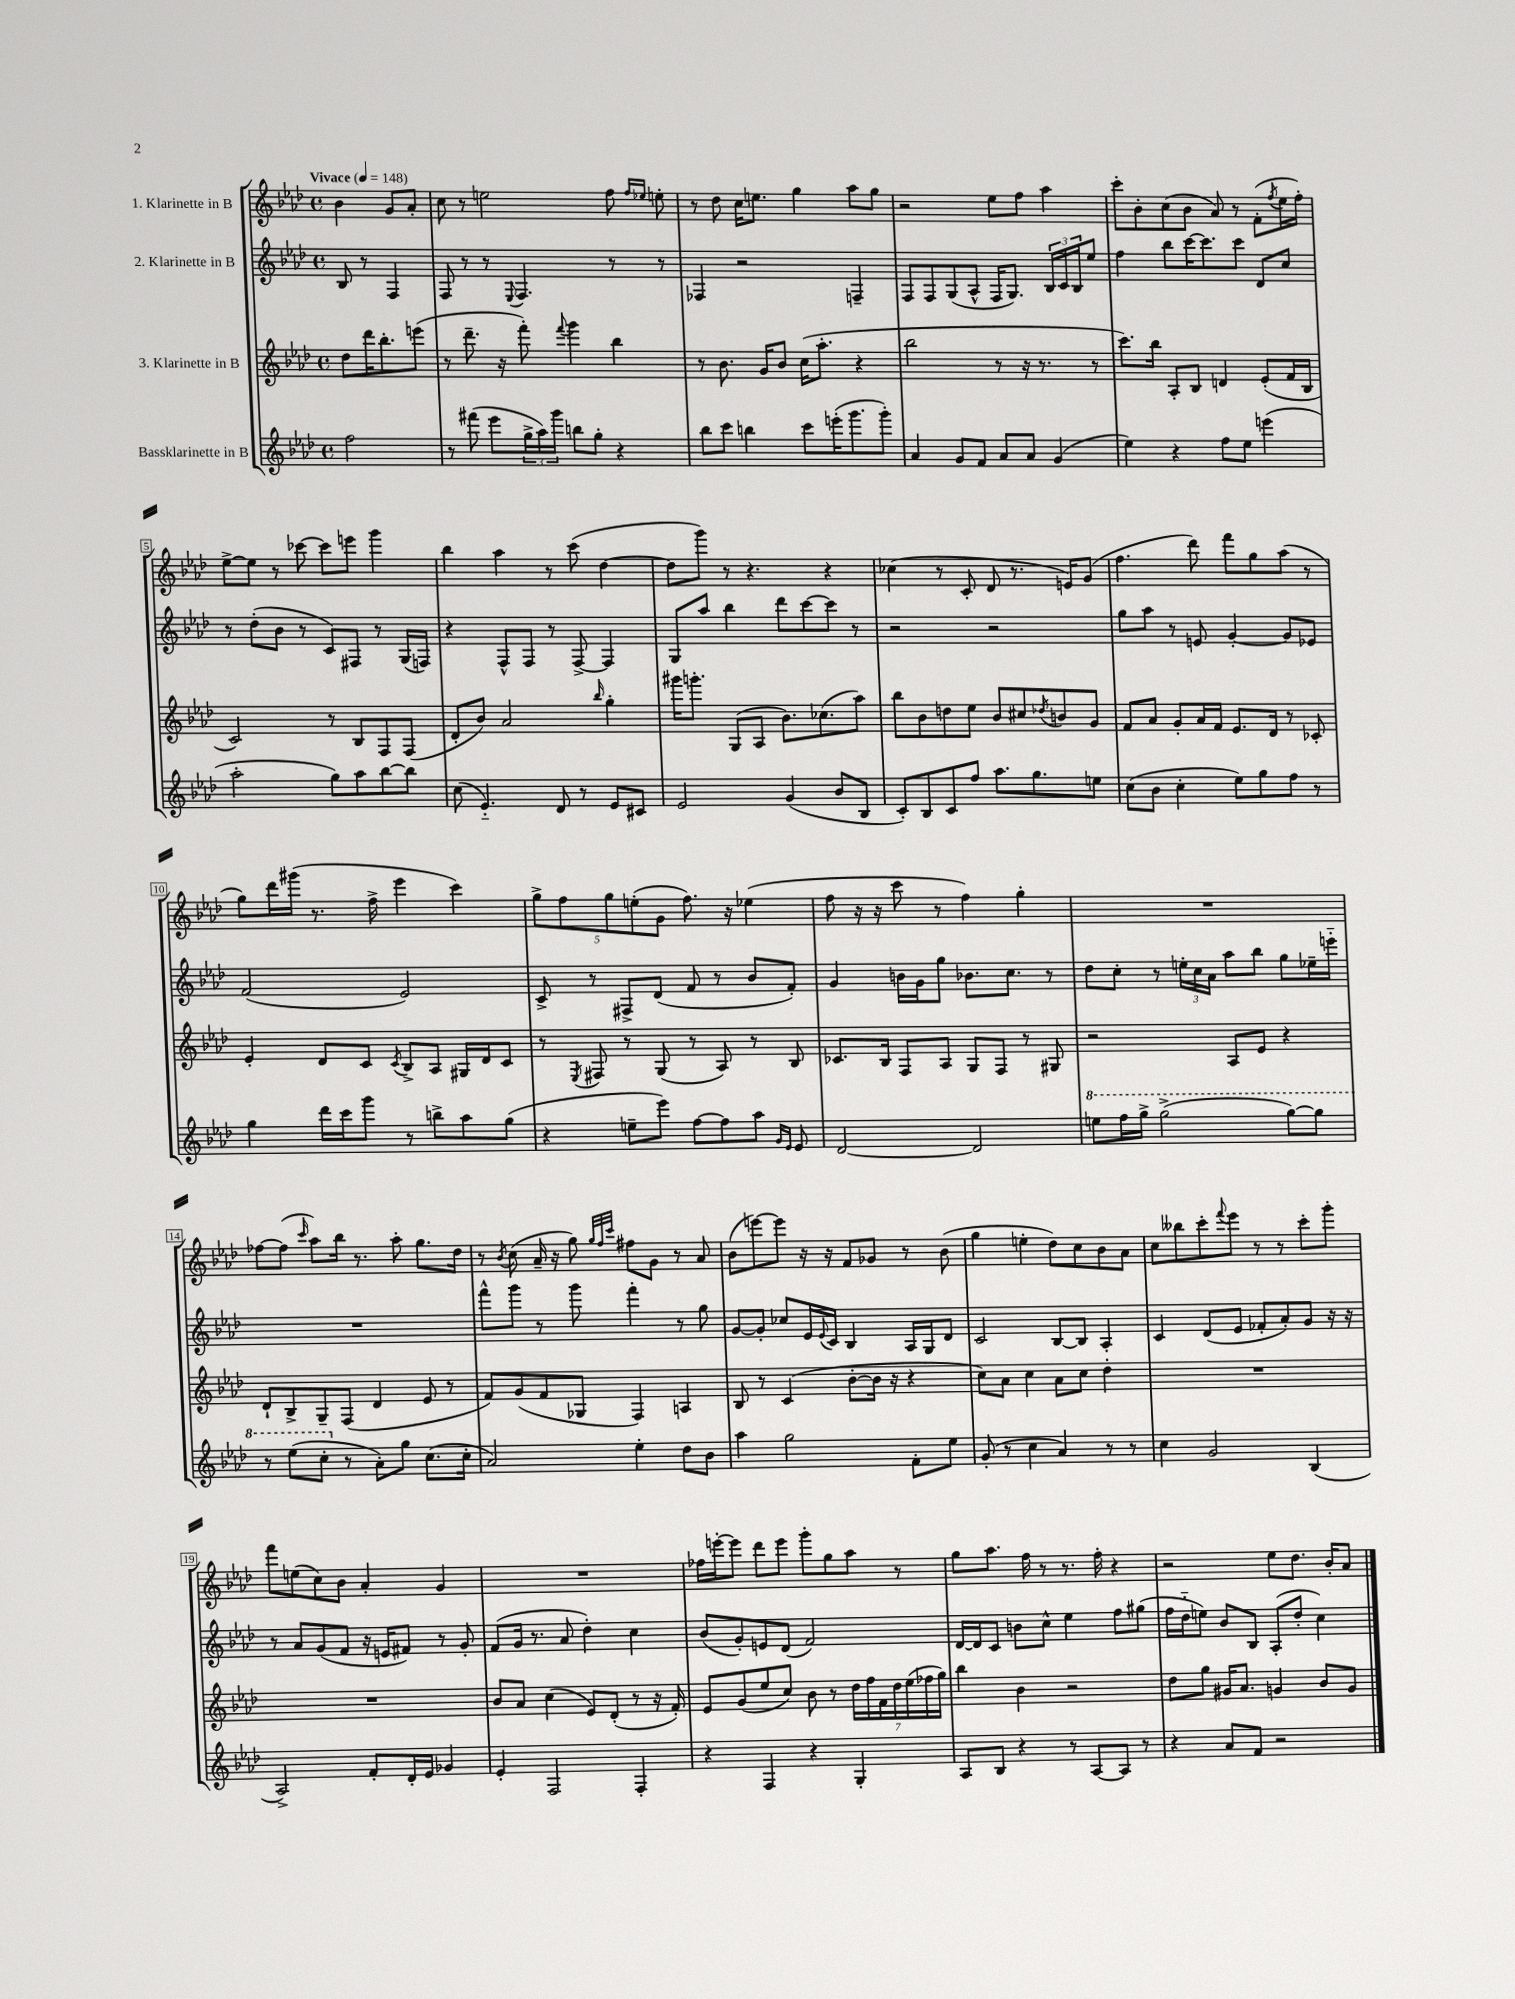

**kern	**kern	**kern	**kern
*part4	*part3	*part2	*part1
*staff4	*staff3	*staff2	*staff1
*I"Bassklarinette in B	*I"3. Klarinette in B	*I"2. Klarinette in B	*I"1. Klarinette in B
*clefG2	*clefG2	*clefG2	*clefG2
*k[b-e-a-d-]	*k[b-e-a-d-]	*k[b-e-a-d-]	*k[b-e-a-d-]
*M4/4	*M4/4	*M4/4	*M4/4
*met(c)	*met(c)	*met(c)	*met(c)
*MM148	*MM148	*MM148	*MM148
=	=	=	=
!	!	!	!LO:TX:a:B:t=Vivace
2ff\	8dd-\L	8B-/	4b-\
.	16ddd-\K	8r	.
.	8.bb-'\	.	.
.	.	4F/	8g/L
.	(8eeen\J	.	8a-'/J
=1	=1	=1	=1
8r	8r	8F/	8cc\
(8fff#X\	8.ddd-~\	8r	8r
8eee-\L	.	8r	2een\
.	16r	.	.
.	.	8qqE-/	.
24gg^\L	8fff'\)	4.F/	.
24aa-\)	.	.	.
24ggg\JJ	.	.	.
.	8qqfff/	.	.
8bbn\L	4ggg\	.	.
8gg'\J	.	.	.
4r	4bb-\	8r	8ff\
.	.	.	16qqff/LL
.	.	.	16qqee-X/JJ
.	.	8r	8een'\
=2	=2	=2	=2
8bb-\L	8r	4F-X/	8r
8ccc\J	8.b-\	.	8dd-\
4bbn\	.	2r	16cc\KL
.	16g/KL	.	8.een\J
.	8b-/J	.	.
8ccc\L	(16cc\KL	.	4gg\
.	8.aa-'\J	.	.
(16eeen'\K	.	.	.
8.ggg\	.	.	.
.	4r	4Fn~/	8aa-\L
8ggg'\J)	.	.	8gg\J
=3	=3	=3	=3
4a-/	2bb-\	8F/L	2r
.	.	8F/	.
8g/L	.	(8G/	.
8f/J	.	8A-^^/J	.
8a-/L	8r	16F/KL	8ee-\L
.	.	8.G/J)	.
8a-/J	16r	.	8ff\J
.	8.r	.	.
(4g/	.	24B-/LL	4aa-\
.	.	24c/	.
.	.	24B-/J	.
.	8r	8ee-/J	.
=4	=4	=4	=4
4ee-\)	8.ccc\L)	4ff\	8ccc'\L
.	.	.	8b-'\
.	16bb-\Jk	.	.
4r	8A-'/L	8bb-\L	(8cc\
.	8B-/J	[16ccc\K	8b-\J
.	.	8.ccc\]	.
8ff\L	4dn/	.	8a-/)
8ee-\J	.	8ccc\J	8r
(4eeen\	(8e-'/L	8d-/L	(8f'\L
.	.	.	8qff/
.	16f/L	8cc/J	16ee-\L
.	16B-/JJ	.	16ff'\JJ)
!!LO:LB:g=z
=5	=5	=5	=5
2aa-'\	2c/)	8r	[8ee-^\L
.	.	(8dd-'\L	8ee-\J]
.	.	8b-\J	8r
.	.	8r	[8ccc-X\
8gg\L)	8r	8c/L)	8ccc-\L]
8aa-\	8B-/L	8F#X/J	8eeen\J
[8bb-\	8F/	8r	4ggg\
8bb-\J]	(8F/J	(16G/LL	.
.	.	16Fn/JJ)	.
=6	=6	=6	=6
(8cc\	8d-'/L	4r	4bb-\
4.e-/)	8b-/J)	.	.
.	2a-/	8F^^/L	4aa-\
.	.	8F/J	.
8d-/	.	8r	8r
8r	.	[8F^/	(8ccc\
.	16qqbb-/	.	.
8e-/L	4gg'\	4F/]	[4dd-\
8c#X/J	.	.	.
=7	=7	=7	=7
2e-/	16ggg#X\KL	8G/L	8dd-\L]
.	8.gggn'\J	.	.
.	.	8aa-/J	8ggg\J)
.	(8G/L	4bb-\	8r
.	8A-/J	.	4.r
(4g/	8.b-\L)	8ddd-\L	.
.	.	[8ccc\	.
.	(8.cc-X\	.	.
8b-/L	.	8ccc\J]	4r
8B-/J	8aa-\J)	8r	.
=8	=8	=8	=8
8c'/L)	8bb-\L	2r	(4cc-X\
8B-/	8b-\	.	.
8c/	8ddn\	.	8r
8ff/J	8ee-\J	.	8c'/
8.aa-\L	8b-/L	2r	8d-/
.	8cc#X/	.	8.r
8.gg\	.	.	.
.	8qdd-X/	.	.
.	8bn/	.	.
.	.	.	16en/KL)
8een\J	8g/J	.	(8g/J
=9	=9	=9	=9
(8cc\L	8f/L	8gg\L	4.ff\
8b-\J	8a-/J	8aa-\J	.
4cc'\	8g'/L	8r	.
.	16a-/L	8en/	8ddd-\)
.	16f/JJ	.	.
8ee-\L)	8.e-/L	[4g'/	8fff\L
8gg\	.	.	8gg\
.	16d-/Jk	.	.
8ff\J	8r	8g/L]	(8aa-\J
8r	8c-X'/	8e-X/J	8r
!!LO:LB:g=z
=10	=10	=10	=10
4gg\	4e-'/	(2f/	8gg\L)
.	.	.	16ddd-\L
.	.	.	(16ggg#X\JJ
16ddd-\LL	8d-/L	.	8.r
16ccc\J	.	.	.
8ggg\J	8c/J	.	.
.	.	.	16ff^\
.	8qc/	.	.
8r	8B-^/L	2e-/)	4eee-\
8bbn^\L	8A-/J	.	.
8aa-\	16G#X/LL	.	4ccc\)
.	16d-/J	.	.
(8gg\J	8c/J	.	.
=11	=11	=11	=11
4r	8r	8c^/	10gg^\L
.	.	.	10ff\
.	8qE-/	.	.
.	8F#X/	8r	.
.	.	.	10gg\
8een~\L	8r	8F#X^/L	.
.	.	.	(10een'\
8eee-\J)	(8G/	(8d-/J	.
.	.	.	10g\J
[8ff\L	8r	8f/	8.ff\)
8ff\]	8A-/)	8r	.
.	.	.	16r
8aa-\J	8r	8b-/L	(4ee-X\
16qqg/LL	.	.	.
16qqe-/JJ	.	.	.
8e-/	8B-/	8f'/J)	.
=12	=12	=12	=12
[2d-/	8.c-X/L	4g/	8ff\
.	.	.	16r
.	16B-/Jk	.	16r
.	8F/L	16bn\LL	8ccc\
.	.	16g\J	.
.	8A-/J	8gg\J	8r
2d-/]	8G/L	8.b-X\L	4ff\)
.	8F/J	.	.
.	.	8.cc\J	.
.	8r	.	4gg'\
.	8G#X/	8r	.
=13	=13	=13	=13
*8va	*	*	*
8eeen\L	2r	8dd-\L	1r
16fff\L	.	8cc'\J	.
16ggg^\JJ	.	.	.
(2ggg^\	.	8r	.
.	.	24een'\LL	.
.	.	24cc\	.
.	.	24a-\JJ	.
.	8A-/L	8aa-\L	.
.	8e-/J	8bb-\J	.
[8ggg\L)	4r	8gg\L	.
8ggg\J]	.	16ee-X~\L	.
.	.	16eeen\JJ	.
!!LO:LB:g=z
=14	=14	=14	=14
8r	8d-`/L	1r	[8ff-X\L
(8eee-\L	8B-^/	.	(8ff-\J]
.	.	.	16qqccc/
8ccc'\J	8G~/	.	8aa-\L)
*X8va	*	*	*
8r	(8F/J	.	16bb-\Jk
.	.	.	8.r
8a-'\L)	4d-/	.	.
8gg\J	.	.	8aa-'\
(8.cc\L	8e-/	.	8.gg\L
.	8r	.	.
16cc'\Jk	.	.	16dd-\Jk
=15	=15	=15	=15
2a-/)	8f/L)	8fff^^\L	8r
.	.	.	8qb-/
.	(8g/	8ggg\J	(8cc\
.	8f/	8r	16a-~/
.	.	.	16r
.	8G-X/J	8ggg\	8gg\)
.	.	.	32qqgg/LLL
.	.	.	32qqff/
.	.	.	32qqccc/JJJ
4ee-'\	4F/)	4fff'\	8ff#X\L
.	.	.	8g\J
8dd-\L	4An/	8r	8r
8b-\J	.	8gg\	8a-/
=16	=16	=16	=16
4aa-\	8B-/	[8g/L	(8b-\L
.	8r	8g'/J]	[8eeen\)
2gg\	(4c/	8cc-X/L	8eee\J]
.	.	16e-/L	16r
.	.	8qqe-/	.
.	.	16c/JJ	16r
.	[8b-'\L	4B-/	8f/L
.	16b-\Jk]	.	8g-X/J
.	16r	.	.
8f'\L	4r	16A-/LL	8r
.	.	16G/J	.
8ee-\J	.	8d-/J	(8b-\
=17	=17	=17	=17
(8g'/	8cc\L)	2c/	4gg\
8r	8a-\J	.	.
4cc\	4cc\	.	4een'\
4a-/)	8a-\L	[8B-/L	8dd-\L)
.	8cc\J	8B-/J]	8cc\
8r	4dd-'\	4A-'/	8b-\
8r	.	.	8a-\J
=18	=18	=18	=18
4cc\	1r	4c/	8cc\L
.	.	.	8bb--X\
2g/	.	(8d-/L	8ccc'\
.	.	.	8qqfff/
.	.	8e-/J	8eee-\J
.	.	8f-X'/L	8r
.	.	8a-'/)	8r
(4B-/	.	8g/J	8ccc'\L
.	.	16r	8ggg'\J
.	.	16r	.
!!LO:LB:g=z
=19	=19	=19	=19
2A-^/)	1r	8r	8fff\L
.	.	8a-/L	(8een\
.	.	(8g/	8cc\)
.	.	8f/J	8b-\J
8f'/L	.	16r	4a-'/
.	.	16en/KL	.
16d-'/L	.	8f#X/J)	.
16e-/JJ	.	.	.
4g-X/	.	8r	4g/
.	.	8g'/	.
=20	=20	=20	=20
4e-'/	8b-/L	(8f/L	1r
.	8a-/J	16g/Jk	.
.	.	8.r	.
2F/	(4cc\	.	.
.	.	8a-/	.
.	8e-/L)	4dd-'\)	.
.	(8d-'/J	.	.
4F'/	8r	4cc\	.
.	16r	.	.
.	16f'/)	.	.
=21	=21	=21	=21
4r	8e-/L	(8b-/L	16ff-X\LL
.	.	.	[16eeen'\J
.	(8g/	8g'/)	8eee\J]
4F/	8ee-/	8en/	8ddd-\L
.	8cc/J)	(8d-/J	8eee\J
4r	8b-\	2f/)	8ggg'\L
.	8r	.	8gg\
4G'/	28dd-\LL	.	8aa-\J
.	28ff\	.	.
.	28f\	.	.
.	28dd-\	.	.
.	.	.	8r
.	(28ee-\	.	.
.	28ff-X\	.	.
.	28gg\JJ)	.	.
=22	=22	=22	=22
8A-/L	4bb-\	[16d-/LL	8gg\L
.	.	16d-/J]	.
8B-/J	.	8c/J	8.aa-\J
4r	4b-\	8bn\L	.
.	.	.	16ff\
.	.	8cc^^\J	8r
8r	2r	4ee-\	8.r
[8A-/L	.	.	.
.	.	.	16ff'\
8A-/J]	.	8ff\L	4r
8r	.	(8gg#X\J	.
=23	=23	=23	=23
4r	8dd-\L	16ff\LL	2r
.	.	16dd-\J	.
.	8gg\J	8een\J)	.
8a-/L	16g#X/KL	8b-/L	.
.	8.a-/J	.	.
8f/J	.	8B-/J	.
2r	4gn/	(8A-'/L	8ee-\L
.	.	8dd-'/J	8.dd-\J
.	8b-/L	4cc\)	.
.	.	.	16b-'/KL
.	8g/J	.	8a-/J
==	==	==	==
*-	*-	*-	*-
